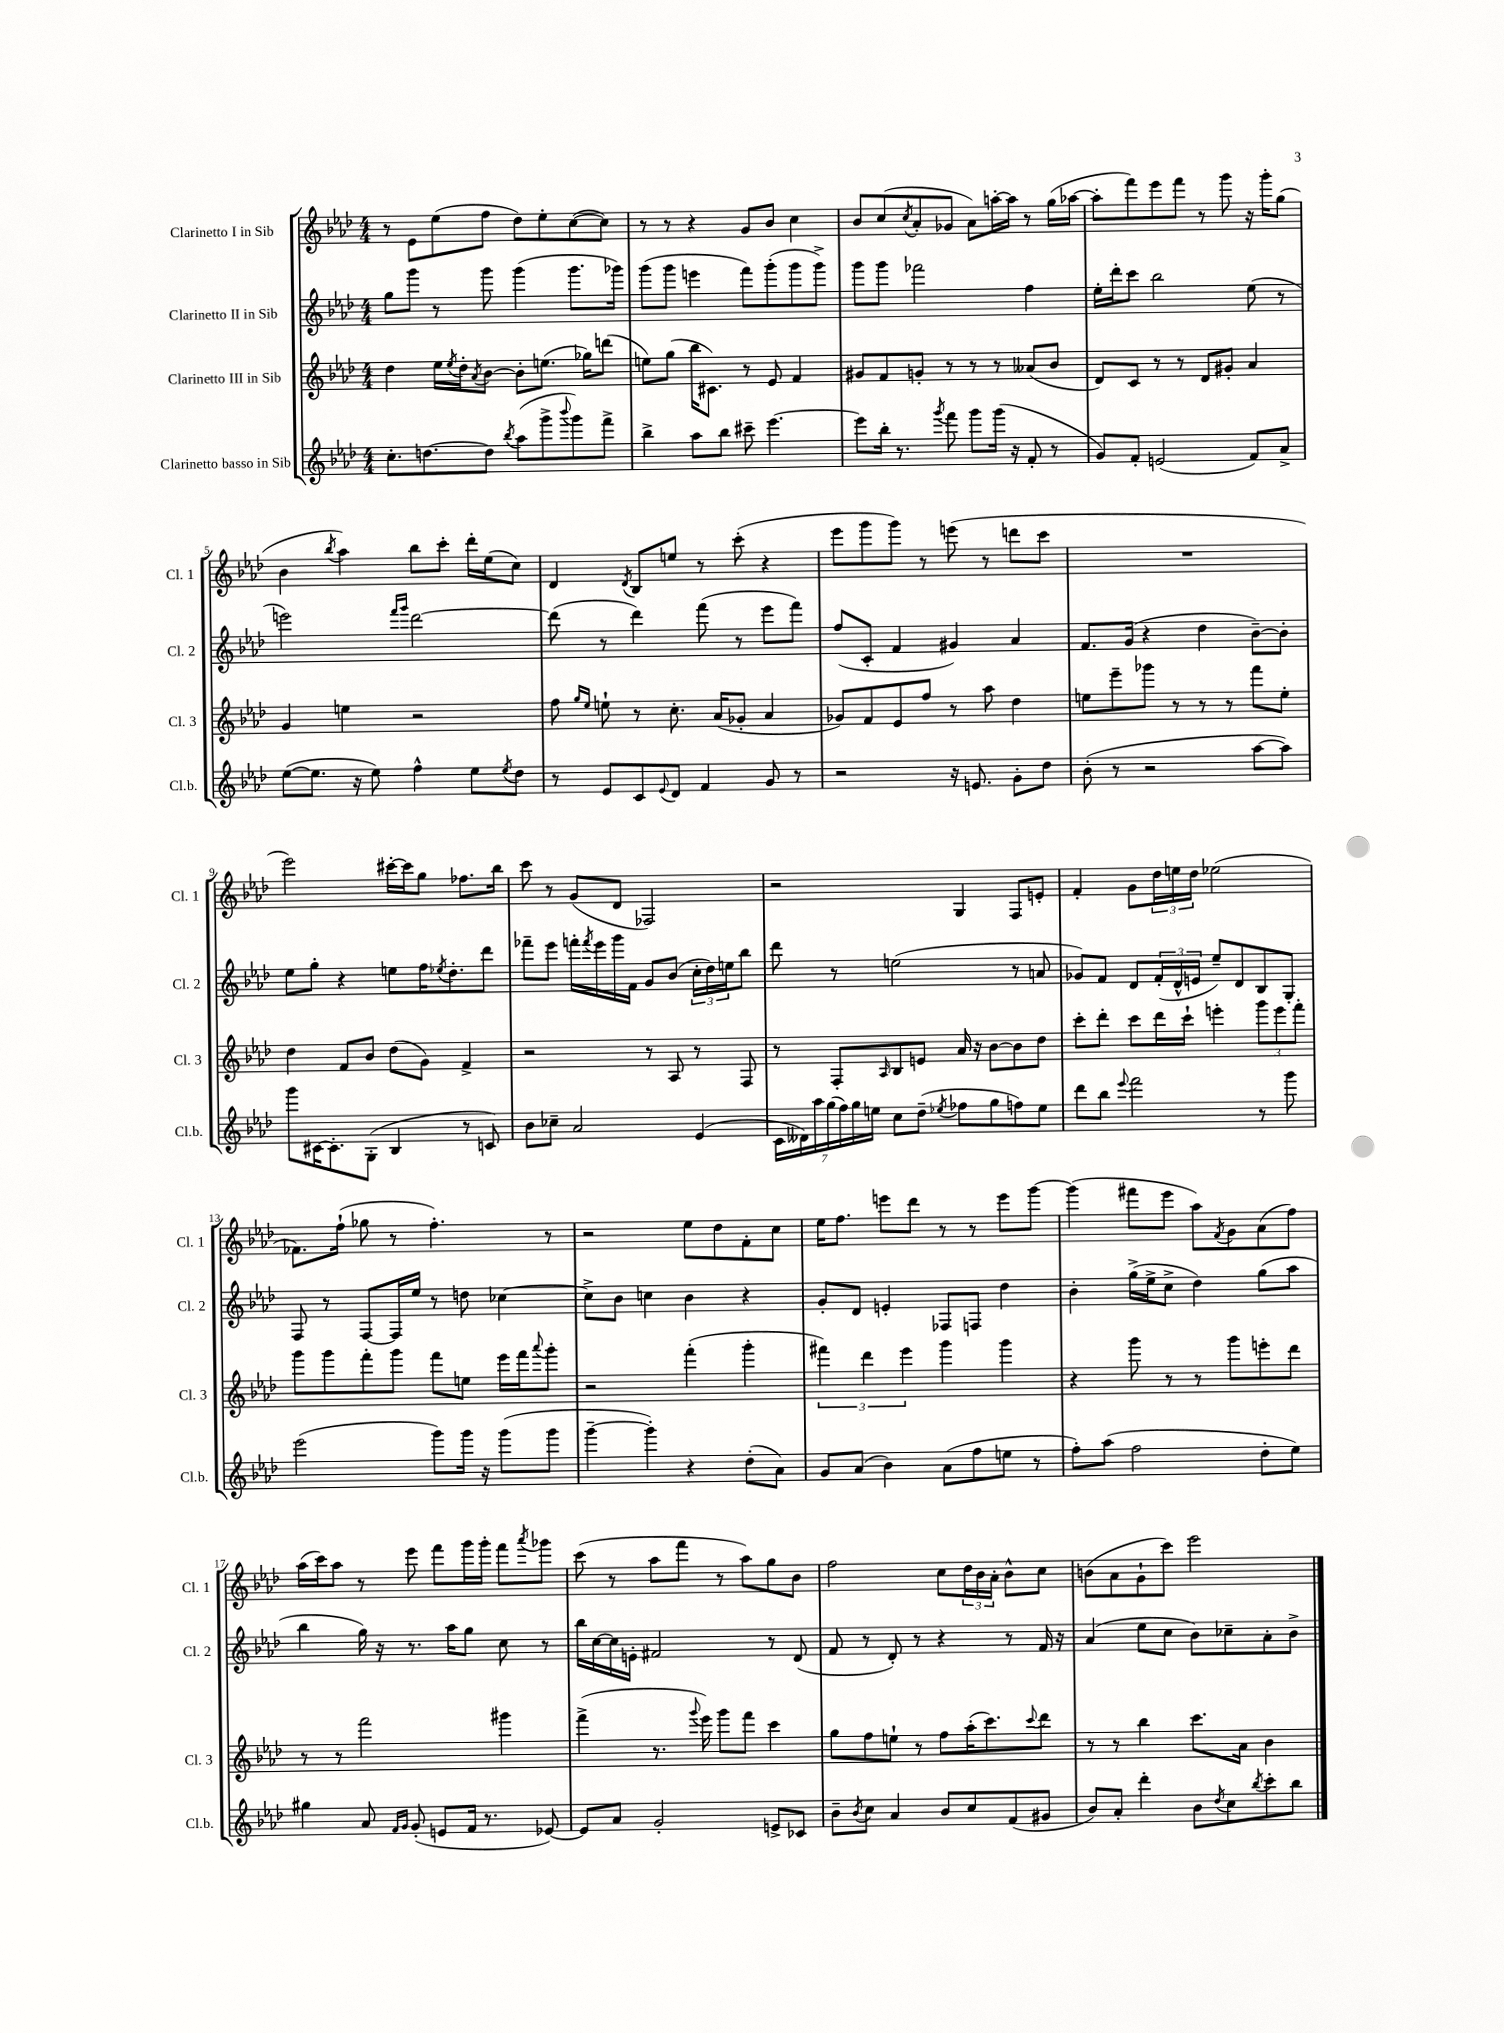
<<
\new StaffGroup <<
\new Staff = "s0" \with { instrumentName = "Clarinetto I in Sib" shortInstrumentName = "Cl. 1" } {
    \clef treble \key aes \major \numericTimeSignature \time 4/4
    r8 ees'8 ees''8( f''8 des''8) ees''8-. c''8~( c''8) |
    r8 r8 r4 g'8 bes'8 c''4 |
    bes'8 c''8( \acciaccatura { c''8 } aes'8-. ges'8 aes'8) a''16~-. a''16 r8 g''16( aes''16~ |
    aes''8-. f'''8) ees'''8 f'''8 r8 g'''8 r16 g'''16-. g''8( |
    bes'4 \acciaccatura { bes''8 } aes''4) bes''8 c'''8-. des'''16-. ees''16( c''8) |
    des'4 \acciaccatura { des'8 } bes8 e''8 r8 c'''8-.( r4 |
    ees'''8 g'''8 g'''8) r8 e'''8( r8 d'''8 c'''8 |
    R1 |
    ees'''2) cis'''16~-. cis'''16 g''8 fes''8. bes''16 |
    c'''8 r8 g'8( des'8 fes2) |
    r2 g4 f8 e'8-. |
    f'4-. g'8 \tuplet 3/2 { des''16 e''16 des''16 } ees''2( |
    fes'8.) f''16-!( ges''8 r8 f''4.-.) r8 |
    r2 ees''8 des''8 f'8-. c''8 |
    ees''16 f''8. e'''8 des'''8 r8 r8 e'''8 g'''8~ |
    g'''4( fis'''8 ees'''8 aes''8) \acciaccatura { f'8 } g'8 aes'8( f''8) |
    aes''16( c'''16) aes''8 r8 ees'''8 f'''8 g'''16 g'''16-. f'''8 \acciaccatura { aes'''8 } ges'''8 |
    c'''8( r8 aes''8 f'''8 r8 aes''8) g''8 bes'8 |
    f''2 c''8 \tuplet 3/2 { des''16 bes'16 aes'16-. } bes'8-^ c''8 |
    b'8( aes'8 g'8-! c'''8) ees'''2 \bar "|." |
}
\new Staff = "s1" \with { instrumentName = "Clarinetto II in Sib" shortInstrumentName = "Cl. 2" } {
    \clef treble \key aes \major \numericTimeSignature \time 4/4
    g''8 g'''8 r8 g'''8 g'''4( g'''8. ges'''16) |
    g'''8( g'''8 e'''4 f'''8) g'''8-.( g'''8 g'''8->) |
    g'''8 g'''8 fes'''2 f''4 |
    ees''16-. des'''16-. c'''8 bes''2 ees''8( r8 |
    e'''2) \grace { f'''16 g'''16 } des'''2~ |
    des'''8( r8 des'''4) f'''8( r8 ees'''8 f'''8) |
    f''8( c'8-. f'4 gis'4) aes'4 |
    f'8. g'16( r4 des''4 bes'8~--) bes'8-. |
    ees''8 g''8-. r4 e''8 f''16 \acciaccatura { ees''8 } des''8.-. des'''8 |
    fes'''8-- ees'''8 f'''16-. \acciaccatura { f'''8 } ees'''16 g'''16 f'16 g'8 bes'8( \tuplet 3/2 { c''16-. des''16) e''16 } bes''8 |
    des'''8 r8 e''2( r8 a'8 |
    ges'8) f'8 des'8 \tuplet 3/2 { f'16-.( des'16-^ e'16 } ees''8--) des'8 bes8 g8-. |
    f8 r8 f8~ f16 ees''16 r8 d''8 ces''4~ |
    ces''8-> bes'8 c''4 bes'4 r4 |
    g'8-. des'8 e'4-. fes8 f8 des''4 |
    bes'4-. g''16->( ees''16-> c''8-> des''4) g''8( aes''8 |
    bes''4 g''16) r16 r8. aes''16 g''8 c''8 r8 |
    bes''16 c''16~ c''16 e'16-. fis'2 r8 des'8( |
    f'8 r8 des'8-.) r8 r4 r8 f'16 r16 |
    aes'4( ees''8 c''8 bes'8) ces''8-- aes'8-. bes'8-> \bar "|." |
}
\new Staff = "s2" \with { instrumentName = "Clarinetto III in Sib" shortInstrumentName = "Cl. 3" } {
    \clef treble \key aes \major \numericTimeSignature \time 4/4
    des''4 ees''16 \acciaccatura { ees''8 } des''16-. \acciaccatura { aes'8 } bes'8~ bes'8-. e''8.( ges''16) d'''8( |
    e''8) g''8( bes''16 cis'8.) r8 ees'8 f'4 |
    gis'8 f'8 g'8-. r8 r8 r8 aeses'8( bes'8 |
    des'8) c'8 r8 r8 des'8 gis'8-. aes'4 |
    g'4 e''4 r2 |
    f''8 \grace { g''16 ees''16 } e''8-! r8 c''8.-. aes'16( ges'8-. aes'4 |
    ges'8) f'8 ees'8 f''8 r8 aes''8 des''4 |
    e''8 ees'''8-- ges'''8 r8 r8 r8 f'''8 e''8-. |
    des''4 f'8 bes'8 des''8( g'8) f'4-> |
    r2 r8 aes8 r8 f8 |
    r8 f8-. \grace { aes16 } bes8 e'8 aes'16 r16 bes'8~ bes'8 des''8 |
    c'''8-. des'''8-. c'''8 des'''16 c'''16-! e'''4-. \tuplet 3/2 { g'''8 e'''8 f'''8-. } |
    g'''8 g'''8 f'''8-. g'''8 f'''8 e''8 ees'''16 f'''16 \appoggiatura { aes'''8 } g'''8-. |
    r2 f'''4-.( g'''4-. |
    \tuplet 3/2 { fis'''4) des'''4 ees'''4 } g'''4 g'''4 |
    r4 g'''8 r8 r8 g'''8 e'''8-. des'''8 |
    r8 r8 f'''2 gis'''4 |
    f'''4->( r8. \appoggiatura { g'''8 } ees'''16) g'''8 f'''8 c'''4 |
    g''8 f''8 e''8-! r8 f''8 aes''16-.( c'''8.) \appoggiatura { c'''8 } des'''8 |
    r8 r8 bes''4 c'''8. aes'16 bes'4 \bar "|." |
}
\new Staff = "s3" \with { instrumentName = "Clarinetto basso in Sib" shortInstrumentName = "Cl.b." } {
    \clef treble \key aes \major \numericTimeSignature \time 4/4
    c''8.-. d''8.~ d''8 \acciaccatura { bes''8 } aes''8( g'''8-> \appoggiatura { bes'''8 } g'''8) f'''8-> |
    bes''4-> aes''8 bes''8 cis'''8-- ees'''4.~ |
    ees'''8 bes''16-. r8. \acciaccatura { g'''8 } f'''8 g'''8 g'''16( r16 f'8-. r8 |
    g'8) f'8-. e'2( f'8) aes'8-> |
    ees''8~( ees''8. r16 ees''8) f''4-^ ees''8 \acciaccatura { ees''8 } des''8 |
    r8 ees'8 c'8 \appoggiatura { ees'8 } des'8 f'4 g'8 r8 |
    r2 r16 e'8. g'8-. des''8 |
    bes'8-.( r8 r2 aes''8~ aes''8) |
    g'''8 cis'16~ cis'8.-. g8-.( bes4 r8 c'8) |
    bes'8 ces''8-- aes'2 ees'4( |
    \tuplet 7/4 { c'16 deses'16) aes''16 g''16( f''16) g''16 e''16 } c''8 des''8--( \acciaccatura { ees''8 } fes''8 g''8 f''8) ees''8 |
    des'''8 bes''8 \appoggiatura { ees'''8 } f'''2 r8 g'''8 |
    ees'''2( g'''8) g'''16 r16 g'''8( g'''8 |
    g'''4~-- g'''4-.) r4 des''8-.( aes'8) |
    g'8 aes'8( bes'4) aes'8( f''8 e''8 r8 |
    f''8-.) aes''8( f''2 des''8-. ees''8) |
    gis''4 aes'8 \grace { f'16 g'16 } g'8-.( e'8 f'16 r8. ees'8~) |
    ees'8 aes'8 g'2-. e'8-> ces'8 |
    bes'8-- \acciaccatura { bes'8 } c''8 aes'4 bes'8 c''8 f'8( gis'8 |
    bes'8) aes'8-. des'''4-. bes'8 \acciaccatura { des''8 } c''8 \acciaccatura { bes''8 } c'''8-. bes''8 \bar "|." |
}
>>
>>
